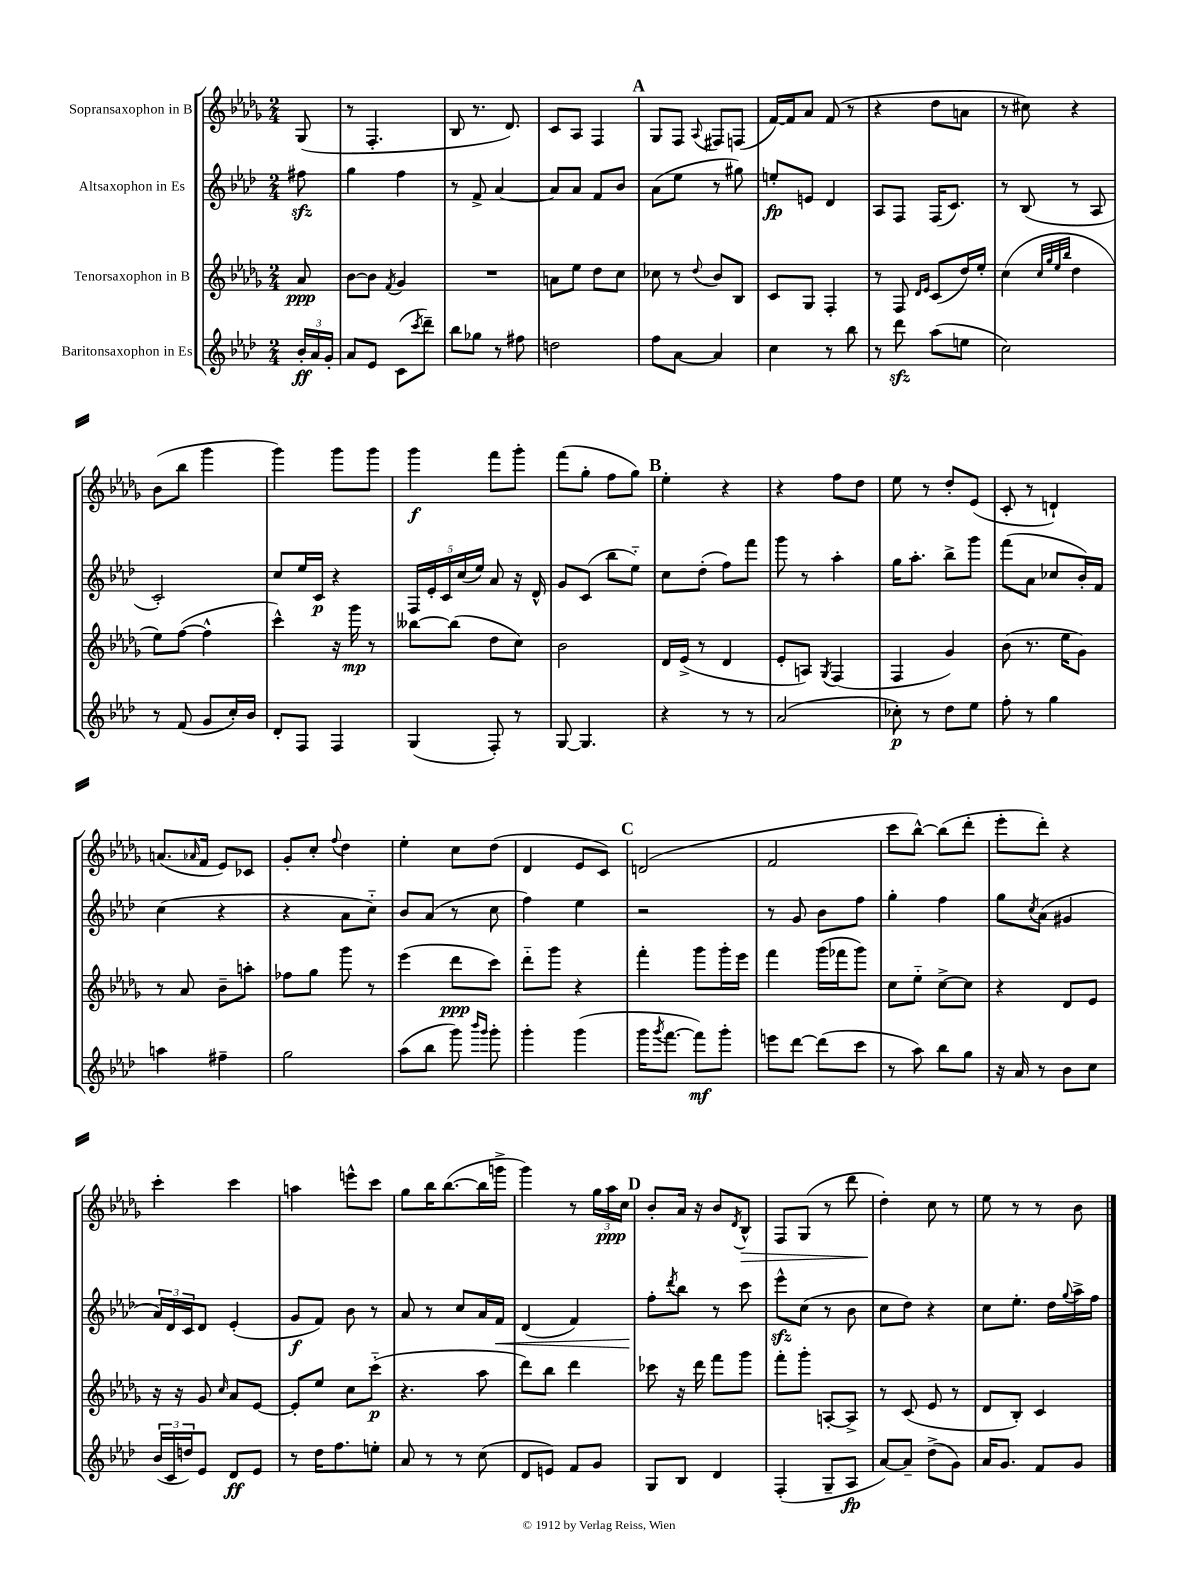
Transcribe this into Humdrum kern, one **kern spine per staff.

**kern	**dynam	**kern	**dynam	**kern	**dynam	**kern	**dynam
*part4	*part4	*part3	*part3	*part2	*part2	*part1	*part1
*staff4	*staff4	*staff3	*staff3	*staff2	*staff2	*staff1	*staff1
*I"Baritonsaxophon in Es	*	*I"Tenorsaxophon in B	*	*I"Altsaxophon in Es	*	*I"Sopransaxophon in B	*
*clefG2	*	*clefG2	*	*clefG2	*	*clefG2	*
*k[b-e-a-d-]	*	*k[b-e-a-d-g-]	*	*k[b-e-a-d-]	*	*k[b-e-a-d-g-]	*
*M2/4	*	*M2/4	*	*M2/4	*	*M2/4	*
=	=	=	=	=	=	=	=
24b-'/LL	ff	8a-/	ppp	8ff#Xzz\	.	(8G-/	.
24a-/	.	.	.	.	.	.	.
24g'/JJ	.	.	.	.	.	.	.
=1	=1	=1	=1	=1	=1	=1	=1
8a-/L	.	[8b-\L	.	4gg\	.	8r	.
8e-/J	.	8b-\J]	.	.	.	4.F'/	.
.	.	8qf/	.	.	.	.	.
(8c\L	.	4g-/	.	4ff\	.	.	.
8qccc/	.	.	.	.	.	.	.
8ddd-~\J)	.	.	.	.	.	.	.
=2	=2	=2	=2	=2	=2	=2	=2
8bb-\L	.	2r	.	8r	.	8B-/	.
8gg-X\J	.	.	.	8f^/	.	8.r	.
8r	.	.	.	[4a-/	.	.	.
.	.	.	.	.	.	8.d-/)	.
8ff#X\	.	.	.	.	.	.	.
=3	=3	=3	=3	=3	=3	=3	=3
2ddn\	.	8an\L	.	8a-/L]	.	8c/L	.
.	.	8ee-\J	.	8a-/J	.	8A-/J	.
.	.	8dd-\L	.	8f/L	.	4F/	.
.	.	8cc\J	.	8b-/J	.	.	.
!!LO:REH:place=s1:t=A
=4	=4	=4	=4	=4	=4	=4	=4
8ff\L	.	8cc-X\	.	(8a-\L	.	8G-/L	.
[8a-\J	.	8r	.	8ee-\J	.	8F/J	.
.	.	8qqdd-/	.	.	.	8qqA-/	.
4a-/]	.	8b-/L	.	8r	.	8F#X/L	.
.	.	8B-/J	.	8gg#X\)	.	(8Fn/J	.
=5	=5	=5	=5	=5	=5	=5	=5
4cc\	.	8c/L	.	8een'/L	fp	[16f/LL)	.
.	.	.	.	.	.	16f/J]	.
.	.	8G-/J	.	8en/J	.	8a-/J	.
8r	.	4F'/	.	4d-/	.	(8f/	.
8bb-\	.	.	.	.	.	8r	.
=6	=6	=6	=6	=6	=6	=6	=6
8r	.	8r	.	8A-/L	.	4r	.
8ddd-zz\	.	8F/	.	8F/J	.	.	.
.	.	16qqd-/LL	.	.	.	.	.
.	.	16qqe-/JJ	.	.	.	.	.
(8aa-\L	.	(8c/L	.	(16F/KL	.	8dd-\L	.
.	.	.	.	8.c/J)	.	.	.
8een\J	.	16dd-/L)	.	.	.	8an\J	.
.	.	16ee-'/JJ	.	.	.	.	.
=7	=7	=7	=7	=7	=7	=7	=7
2cc\)	.	(4cc\	.	8r	.	8r	.
.	.	.	.	(8B-/	.	8cc#X\)	.
.	.	32qqcc/LLL	.	.	.	.	.
.	.	32qqgg-/	.	.	.	.	.
.	.	32qqee-/	.	.	.	.	.
.	.	32qqbb-/JJJ	.	.	.	.	.
.	.	4dd-\	.	8r	.	4r	.
.	.	.	.	8A-/	.	.	.
!!LO:LB:g=z
=8	=8	=8	=8	=8	=8	=8	=8
8r	.	8ee-\L)	.	2c'/)	.	(8b-\L	.
(8f/	.	([8ff\J	.	.	.	8bb-\J	.
8g/L	.	4ff^^\]	.	.	.	4ggg-\	.
16cc'/L)	.	.	.	.	.	.	.
16b-/JJ	.	.	.	.	.	.	.
=9	=9	=9	=9	=9	=9	=9	=9
8d-'/L	.	4ccc^^\)	.	8cc/L	.	4ggg-\)	.
8F/J	.	.	.	16ee-/L	.	.	.
.	.	.	.	16c/JJ	p	.	.
4F/	.	16r	.	4r	.	8ggg-\L	.
.	.	16ggg-\	mp	.	.	.	.
.	.	8r	.	.	.	8ggg-\J	.
=10	=10	=10	=10	=10	=10	=10	=10
(4G/	.	[8bb--X\L	.	20F/LL	.	4ggg-\	f
.	.	.	.	20e-'/	.	.	.
.	.	.	.	20c/	.	.	.
.	.	(8bb--\J]	.	.	.	.	.
.	.	.	.	(20cc/	.	.	.
.	.	.	.	20ee-/JJ)	.	.	.
8F'/)	.	8dd-\L	.	8a-/	.	8fff\L	.
8r	.	8cc\J)	.	16r	.	8ggg-'\J	.
.	.	.	.	16d-^^/	.	.	.
=11	=11	=11	=11	=11	=11	=11	=11
[8G/	.	2b-\	.	8g/L	.	(8fff\L	.
4.G/]	.	.	.	(8c/J	.	8gg-'\J	.
.	.	.	.	8bb-\L	.	8ff\L	.
.	.	.	.	8ee-\J)	.	8gg-\J)	.
!!LO:REH:place=s1:t=B
=12	=12	=12	=12	=12	=12	=12	=12
4r	.	16d-/LL	.	8cc\L	.	4ee-'\	.
.	.	(16e-^/JJ	.	.	.	.	.
.	.	8r	.	(8dd-'\J	.	.	.
8r	.	4d-/	.	8ff\L)	.	4r	.
8r	.	.	.	8fff\J	.	.	.
=13	=13	=13	=13	=13	=13	=13	=13
(2a-/	.	8e-'/L	.	8ggg\	.	4r	.
.	.	8An/J)	.	8r	.	.	.
.	.	8qG-/	.	.	.	.	.
.	.	(4F/	.	4aa-'\	.	8ff\L	.
.	.	.	.	.	.	8dd-\J	.
=14	=14	=14	=14	=14	=14	=14	=14
8cc-X'\)	p	4F/	.	16gg\KL	.	8ee-\	.
.	.	.	.	8.aa-'\J	.	.	.
8r	.	.	.	.	.	8r	.
8dd-\L	.	4g-/)	.	8bb-^\L	.	8dd-'/L	.
8ee-\J	.	.	.	8ggg\J	.	(8e-/J	.
=15	=15	=15	=15	=15	=15	=15	=15
8ff'\	.	(8b-\	.	(8fff\L	.	8c'/	.
8r	.	8.r	.	8a-\J	.	8r	.
4gg\	.	.	.	8cc-X/L	.	4dn`/)	.
.	.	16ee-\KL	.	.	.	.	.
.	.	8g-\J)	.	16b-'/L)	.	.	.
.	.	.	.	16f/JJ	.	.	.
!!LO:LB:g=z
=16	=16	=16	=16	=16	=16	=16	=16
4aan\	.	8r	.	(4cc\	.	(8.an/L	.
.	.	8a-/	.	.	.	.	.
.	.	.	.	.	.	16qqa-X/	.
.	.	.	.	.	.	16f/Jk	.
4ff#X~\	.	8b-~\L	.	4r	.	8e-/L)	.
.	.	8aan'\J	.	.	.	8c-X/J	.
=17	=17	=17	=17	=17	=17	=17	=17
2gg\	.	8ff-X\L	.	4r	.	8g-'/L	.
.	.	8gg-\J	.	.	.	8cc'/J	.
.	.	.	.	.	.	8qqff/	.
.	.	8ggg-\	.	8a-\L	.	4dd-\	.
.	.	8r	.	8cc\J)	.	.	.
=18	=18	=18	=18	=18	=18	=18	=18
(8aa-\L	.	(4eee-\	.	8b-/L	.	4ee-'\	.
8bb-\J	.	.	.	(8a-/J	.	.	.
8ggg\)	.	8ddd-\L	ppp	8r	.	8cc\L	.
16qqbbb-/LL	.	.	.	.	.	.	.
16qqggg/JJ	.	.	.	.	.	.	.
8ggg'\	.	8ccc\J)	.	8cc\	.	(8dd-\J	.
=19	=19	=19	=19	=19	=19	=19	=19
4ggg'\	.	8ddd-\L	.	4ff\)	.	4d-/	.
.	.	8ggg-\J	.	.	.	.	.
(4ggg\	.	4r	.	4ee-\	.	8e-/L	.
.	.	.	.	.	.	8c/J)	.
!!LO:REH:place=s1:t=C
=20	=20	=20	=20	=20	=20	=20	=20
16ggg\KL	.	4fff'\	.	2r	.	(2dn/	.
8qggg/	.	.	.	.	.	.	.
[8.fff\J	.	.	.	.	.	.	.
8fff\L])	mf	8ggg-\L	.	.	.	.	.
8ggg'\J	.	16ggg-'\L	.	.	.	.	.
.	.	16eee-\JJ	.	.	.	.	.
=21	=21	=21	=21	=21	=21	=21	=21
8eeen\L	.	4fff\	.	8r	.	2f/	.
[8ddd-\J	.	.	.	8g/	.	.	.
(8ddd-\L]	.	(16ggg-\LL	.	8b-\L	.	.	.
.	.	16fff-X\J	.	.	.	.	.
8ccc\J	.	8ggg-\J)	.	8ff\J	.	.	.
=22	=22	=22	=22	=22	=22	=22	=22
8r	.	8cc\L	.	4gg'\	.	8ccc\L	.
8aa-\)	.	8ee-\J	.	.	.	[8bb-^^\J)	.
8bb-\L	.	[8cc^\L	.	4ff\	.	(8bb-\L]	.
8gg\J	.	8cc\J]	.	.	.	8ddd-'\J	.
=23	=23	=23	=23	=23	=23	=23	=23
16r	.	4r	.	8gg\L	.	8eee-'\L	.
16a-/	.	.	.	.	.	.	.
.	.	.	.	8qcc/	.	.	.
8r	.	.	.	(8a-\J	.	8ddd-'\J)	.
8b-\L	.	8d-/L	.	4g#X/	.	4r	.
8cc\J	.	8e-/J	.	.	.	.	.
!!LO:LB:g=z
=24	=24	=24	=24	=24	=24	=24	=24
(24b-/LL	.	16r	.	24a-/LL)	.	4ccc'\	.
24c/	.	.	.	24d-/	.	.	.
.	.	16r	.	.	.	.	.
24ddn/J)	.	.	.	24c/J	.	.	.
8e-/J	.	8g-/	.	8d-/J	.	.	.
.	.	16qqcc/	.	.	.	.	.
8d-/L	ff	8a-/L	.	(4e-'/	.	4ccc\	.
8e-/J	.	[8e-/J	.	.	.	.	.
=25	=25	=25	=25	=25	=25	=25	=25
8r	.	8e-'/L]	.	8g/L	f	4aan\	.
16dd-\KL	.	8ee-/J	.	8f/J)	.	.	.
8.ff\	.	.	.	.	.	.	.
.	.	8cc\L	.	8b-\	.	8eeen^^\L	.
8een'\J	.	(8ccc\J	p	8r	.	8ccc\J	.
=26	=26	=26	=26	=26	=26	=26	=26
8a-/	.	4.r	.	8a-/	.	8gg-\L	.
8r	.	.	.	8r	.	16bb-\K	.
.	.	.	.	.	.	([8.bb-\	.
8r	.	.	.	8cc/L	.	.	.
(8cc\	.	8aa-\	.	16a-/L	.	16bb-\L]	.
!	!	!	!	!	!LO:HP:b	!	!
.	.	.	.	16f/JJ	<	16gggn^\JJ	.
=27	=27	=27	=27	=27	=27	=27	=27
8d-/L	.	8ddd-\L)	.	(4d-/	.	4ggg-\)	.
8en/J)	.	8bb-\J	.	.	.	.	.
8f/L	.	4ddd-\	.	4f/)	.	8r	.
8g/J	.	.	.	.	.	24gg-\LL	.
.	.	.	.	.	.	24aa-\	ppp
.	.	.	.	.	.	24cc\JJ	.
!!LO:REH:place=s1:t=D
=28	=28	=28	=28	=28	=28	=28	=28
8G/L	.	8ccc-X\	.	8ff'\L	.	8b-'/L	.
.	.	.	.	8qddd-/	.	.	.
8B-/J	.	16r	.	8bb-\J	[	16a-/Jk	.
.	.	16ddd-\	.	.	.	16r	.
4d-/	.	8fff\L	.	8r	.	8b-/L	.
.	.	.	.	.	.	8qd-/	.
!	!	!	!	!	!	!	!LO:HP:b
.	.	8ggg-\J	.	8ccc\	.	8B-^^/J	>
=29	=29	=29	=29	=29	=29	=29	=29
(4F'/	.	8fff'\L	.	8eee-zz^^\L	.	8F/L	.
.	.	8ggg-'\J	.	(8cc\J	.	(8G-/J	.
8G~/L	.	[8An'/L	.	8r	.	8r	.
8A-/J	fp	8A^/J]	.	8b-\	.	8ddd-\	.
=30	=30	=30	=30	=30	=30	=30	=30
[8a-/L)	.	8r	.	8cc\L	.	4dd-'\)	.
8a-~/J]	.	(8c/	.	8dd-\J)	.	.	.
(8dd-^\L	.	8e-/	.	4r	.	8cc\	]
8g\J)	.	8r	.	.	.	8r	.
=31	=31	=31	=31	=31	=31	=31	=31
16a-/KL	.	8d-/L	.	8cc\L	.	8ee-\	.
8.g/J	.	.	.	.	.	.	.
.	.	8B-'/J)	.	8.ee-'\J	.	8r	.
8f/L	.	4c/	.	.	.	8r	.
.	.	.	.	16dd-\LL	.	.	.
.	.	.	.	8qqgg/	.	.	.
8g/J	.	.	.	16aa-^\	.	8b-\	.
.	.	.	.	16ff\JJ	.	.	.
==	==	==	==	==	==	==	==
*-	*-	*-	*-	*-	*-	*-	*-
